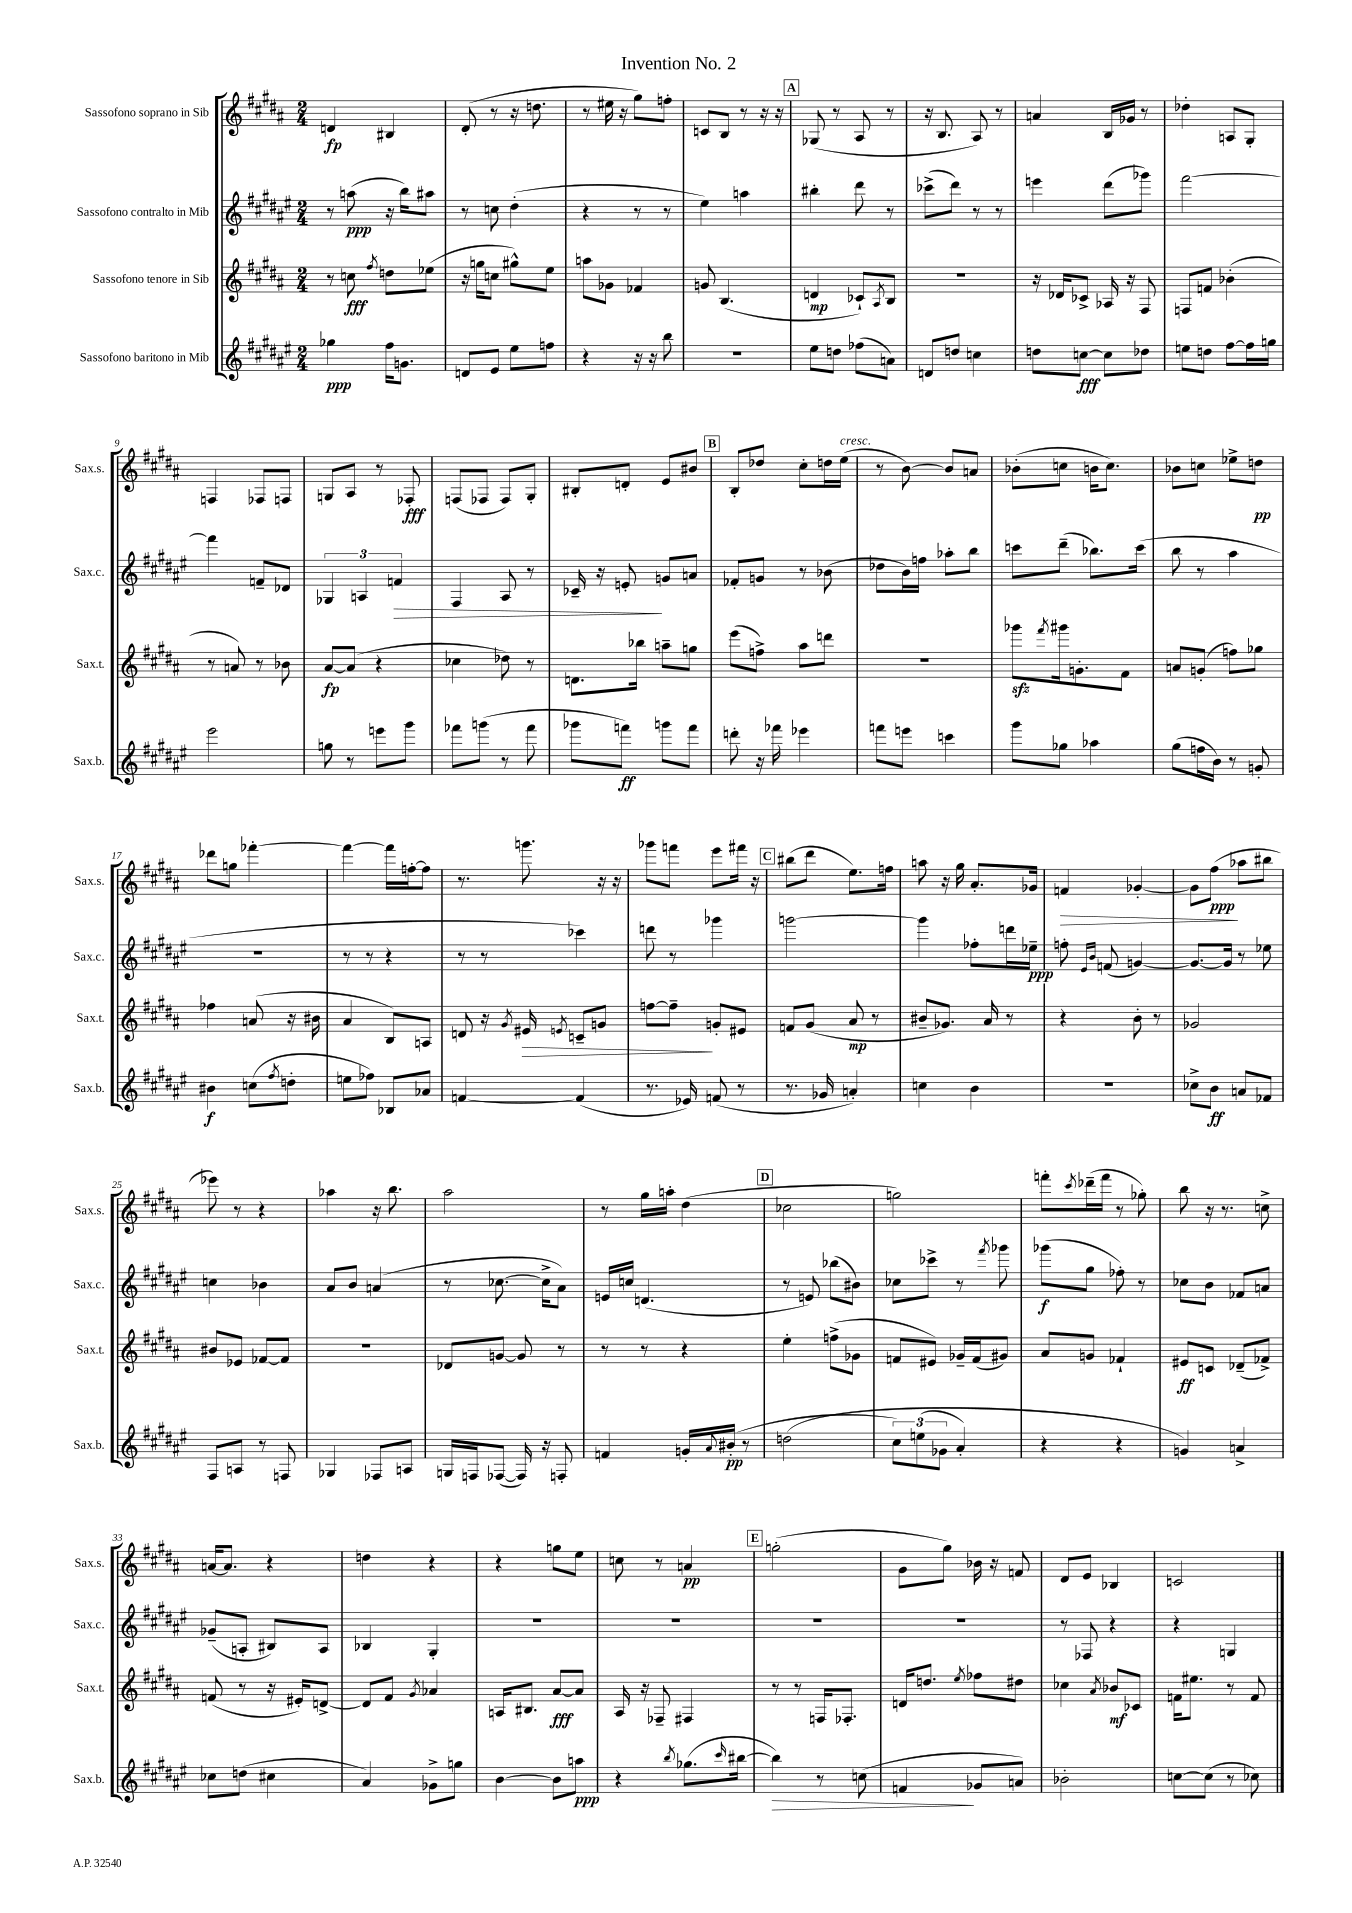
\header { title = "Invention No. 2" }
<<
\new StaffGroup <<
\new Staff = "s0" \with { instrumentName = "Sassofono soprano in Sib" shortInstrumentName = "Sax.s." } {
    \clef treble \key b \major \numericTimeSignature \time 2/4
    d'4\fp bis4 |
    dis'8-.( r8 r16 d''8. |
    r8 eis''16 r16 gis''8) f''8-. |
    c'8 b8 r8 r16 r16 |
    \mark \markup { \box "A" } ges8( r8 ais8 r8 |
    r16 b8. ais8) r8 |
    a'4 b16 ges'16 r8 |
    des''4-. a8 gis8-. |
    f4 fes8 f8 |
    g8 ais8 r8 fes8-.\fff |
    f8( fes8 fes8) gis8-. |
    bis8-. d'8-. e'8 bis'8 |
    \mark \markup { \box "B" } b8-. des''8 cis''8-. d''16 e''16^\markup { \italic "cresc." }( |
    r8 b'8~) b'8 a'8 |
    bes'8-.( c''8 b'16 c''8.) |
    bes'8 c''8 ees''8-> d''8\pp |
    des'''8 g''8 fes'''4~-. |
    fes'''4~ fes'''16 f''16~-. f''8 |
    r8. g'''8. r16 r16 |
    ges'''8 f'''8 e'''8 fis'''16 r16 |
    \mark \markup { \box "C" } bis''8( dis'''8 e''8.) f''16 |
    a''8 r16 gis''16 ais'8.-. ges'16 |
    f'4\> ges'4~-. |
    ges'8 fis''8\ppp\!( aes''8 bis''8 |
    ees'''8) r8 r4 |
    aes''4 r16 b''8. |
    ais''2 |
    r8 gis''16 a''16-. dis''4( |
    \mark \markup { \box "D" } ces''2 |
    g''2) |
    f'''8-. \acciaccatura { cis'''8 } des'''16--( f'''16 r8 ges''8-.) |
    b''8 r16 r8. c''8-> |
    a'16~ a'8. r4 |
    d''4 r4 |
    r4 g''8 e''8 |
    c''8 r8 a'4\pp |
    \mark \markup { \box "E" } g''2-.( |
    gis'8 gis''8) bes'16 r16 f'8 |
    dis'8 e'8 bes4 |
    c'2 \bar "|." |
}
\new Staff = "s1" \with { instrumentName = "Sassofono contralto in Mib" shortInstrumentName = "Sax.c." } {
    \clef treble \key fis \major \numericTimeSignature \time 2/4
    r8 a''8\ppp( r16 b''16) ais''8 |
    r8 c''8 dis''4-.( |
    r4 r8 r8 |
    eis''4) a''4 |
    \mark \markup { \box "A" } bis''4-. dis'''8 r8 |
    ces'''8->( dis'''8) r8 r8 |
    e'''4 dis'''8( ges'''8) |
    fis'''2~ |
    fis'''4 f'8-- des'8 |
    \tuplet 3/2 { ges4 a4 f'4\> } |
    fis4 ais8 r8 |
    ces'16-- r16 e'8-.\! g'8 a'8 |
    \mark \markup { \box "B" } fes'8-. g'8 r8 bes'8( |
    des''8 b'16) f''16 aes''8-. b''8 |
    c'''8 dis'''8--( bes''8.) c'''16( |
    b''8 r8 ais''4 |
    R2 |
    r8 r8 r4 |
    r8 r8 ces'''4) |
    d'''8 r8 ges'''4 |
    \mark \markup { \box "C" } g'''2~ |
    g'''4 fes''8-. d'''16 ees''16--\ppp |
    f''8-. \grace { eis'16 b'16 } f'8( g'4~) |
    g'8.~ g'16 r8 ees''8 |
    c''4 bes'4 |
    ais'8 b'8 a'4( |
    r8 ces''8.~ ces''16-> ais'8) |
    e'16 c''16 d'4.( |
    \mark \markup { \box "D" } r8 e'8) bes''8( bis'8) |
    ces''8 ces'''8-> r8 \acciaccatura { fis'''8 } ges'''8 |
    ges'''8\f( gis''8 fes''8-.) r8 |
    ces''8 b'8 fes'8 a'8 |
    ges'8--( a8-. bis8) a8 |
    bes4 gis4-. |
    R2 |
    R2 |
    \mark \markup { \box "E" } R2 |
    R2 |
    r8 fes8 r4 |
    r4 g4 \bar "|." |
}
\new Staff = "s2" \with { instrumentName = "Sassofono tenore in Sib" shortInstrumentName = "Sax.t." } {
    \clef treble \key b \major \numericTimeSignature \time 2/4
    r8 c''8\fff \acciaccatura { fis''8 } d''8 ees''8( |
    r16 g''16 c''8 gis''8-^) e''8 |
    a''8 ges'8 fes'4 |
    g'8 b4.( |
    \mark \markup { \box "A" } d'4\mp ces'8-!) \acciaccatura { ais8 } b8 |
    R2 |
    r16 des'16 ces'8-> aes16 r16 fis8 |
    f8 f'8 bes'4-.( |
    r8 a'8) r8 bes'8 |
    ais'8~\fp ais'8( r4 |
    ces''4 des''8) r8 |
    d'8. bes''16 a''8-- g''8 |
    \mark \markup { \box "B" } e'''8( f''8->) ais''8 d'''8 |
    R2 |
    ges'''8\sfz \acciaccatura { fis'''8 } gis'''16 g'8.-. fis'8 |
    a'8 g'8-.( f''8) ges''8 |
    fes''4 a'8( r16 bis'16 |
    ais'4 b8) a8 |
    d'8 r16 \acciaccatura { gis'8 } eis'16\> \acciaccatura { e'8 } c'8-- g'8 |
    f''8~ f''8--\! g'8-. eis'8 |
    \mark \markup { \box "C" } f'8 gis'8( ais'8\mp r8 |
    bis'8-- ges'8.) ais'16 r8 |
    r4 b'8-. r8 |
    ges'2 |
    bis'8 ees'8 fes'8~ fes'8 |
    r2 |
    des'8 g'8~ g'8 r8 |
    r8 r8 r4 |
    \mark \markup { \box "D" } e''4-. f''8->( ges'8 |
    f'8 eis'8) ges'16-- f'16( gis'8) |
    ais'8 g'8 fes'4-! |
    eis'8\ff c'8 des'8--( fes'8->) |
    f'8( r8 r16 eis'16-.) d'8~-> |
    d'8 fis'8 \acciaccatura { gis'8 } aes'4 |
    a16 bis8. ais'8~\fff ais'8 |
    ais16 r16 fes8-- fis4 |
    \mark \markup { \box "E" } r8 r8 f16 fes8.-. |
    d'16 d''8. \acciaccatura { e''8 } fes''8 dis''8 |
    ces''4 \acciaccatura { ais'8 } bes'8\mf ces'8 |
    f'16 eis''8. r8 f'8 \bar "|." |
}
\new Staff = "s3" \with { instrumentName = "Sassofono baritono in Mib" shortInstrumentName = "Sax.b." } {
    \clef treble \key fis \major \numericTimeSignature \time 2/4
    ges''4\ppp fis''16 g'8. |
    d'8 eis'8 eis''8 f''8 |
    r4 r16 r16 b''8 |
    R2 |
    \mark \markup { \box "A" } eis''8 d''8 fes''8( a'8) |
    d'8 d''8 c''4 |
    d''8 c''8~\fff c''8 des''8 |
    e''8 d''8 fis''8~ fis''16 g''16 |
    eis'''2 |
    g''8 r8 e'''8 gis'''8 |
    fes'''8 g'''8( r8 fes'''8 |
    ges'''8 f'''8\ff) g'''8 f'''8 |
    \mark \markup { \box "B" } d'''8-. r16 fes'''16 ees'''4 |
    f'''8 e'''8 c'''4 |
    gis'''8 ges''8 aes''4 |
    gis''8( f''16 b'16) r8 g'8-. |
    bis'4\f c''8( \acciaccatura { fis''8 } d''8-. |
    e''8 fes''8) bes8 aes'8 |
    f'4~ f'4( |
    r8. ees'16) f'8( r8 |
    \mark \markup { \box "C" } r8. ges'16 a'4-.) |
    c''4 b'4 |
    R2 |
    ces''8-> b'8\ff a'8 fes'8 |
    fis8 a8 r8 f8 |
    ges4 fes8 a8 |
    g16 f16 fes8~( fes16) r16 f8-. |
    f'4 g'16-. \appoggiatura { ais'8 } bis'16-.\pp( r8 |
    \mark \markup { \box "D" } d''2\( |
    \tuplet 3/2 { cis''8) e''8( ges'8 } ais'4-.) |
    r4 r4 |
    g'4\) a'4-> |
    ces''8 d''8( cis''4 |
    ais'4) ges'8-> g''8 |
    b'4~ b'8 a''8\ppp |
    r4 \acciaccatura { b''8 } ges''8.( \grace { cis'''16 } bis''16~ |
    \mark \markup { \box "E" } bis''4\>) r8 c''8( |
    f'4\! ges'8 a'8) |
    bes'2-. |
    c''8~ c''8( r8 ces''8) \bar "|." |
}
>>
>>
